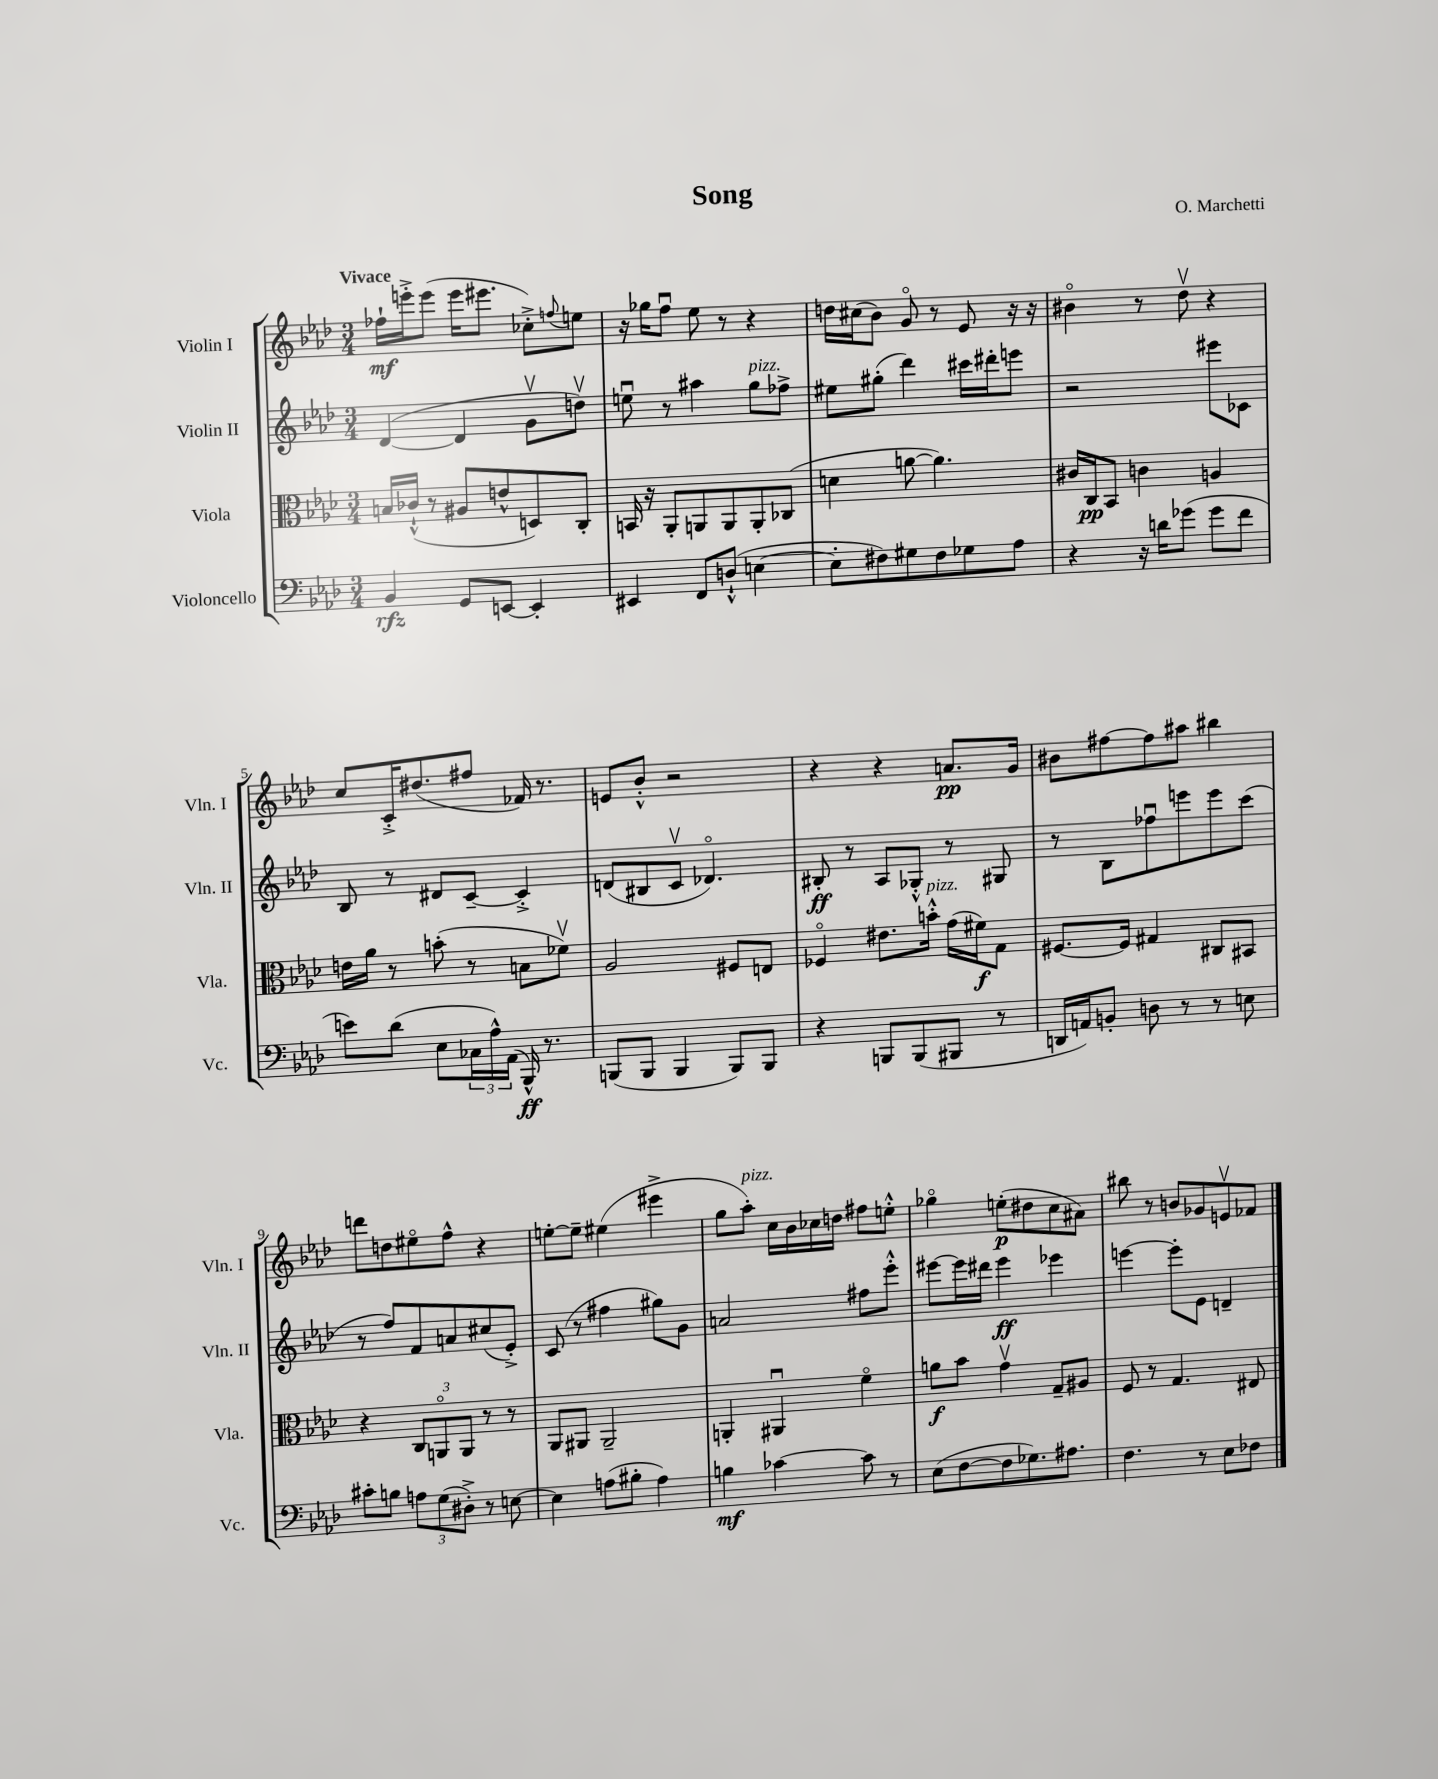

**kern	**kern	**kern	**kern
*staff4	*staff3	*staff2	*staff1
*clefF4	*clefC3	*clefG2	*clefG2
*k[b-e-a-d-]	*k[b-e-a-d-]	*k[b-e-a-d-]	*k[b-e-a-d-]
*M3/4	*M3/4	*M3/4	*M3/4
4BB-	16B	([4d-	16ff-`
.	(16c-`^^	.	16eee'^
.	8r	.	(8eee
8GG	8A#	4d-]	16eee
.	.	.	8.eee#
[8EE	8e^^	.	.
4EE']	8D)	8gv	8cc-'^)
.	.	.	8qqff
.	8C'	8ddv)	8ee
=	=	=	=
4EE#	16BB	8eeu	16r
.	16r	.	16gg-
.	8AA-'	8r	8ffu
8FF	8AA	4aa#	8ee-
(8D`^^	8AA	.	8r
[4E	8AA'	8gg	4r
.	(8C-	8ff-^	.
=	=	=	=
8E']	4d	8ee#	16dd
.	.	.	(16cc#
8F#)	.	(8gg#'	8b-)
8G#	[8a	4ddd-)	8go
8F#	4.a])	.	8r
8G-	.	16ccc#	8e-
.	.	16ddd#'	.
8A-	.	8eee	16r
.	.	.	16r
=	=	=	=
4r	16c#	2r	4b#o
.	16C	.	.
.	8BB-	.	.
16r	4c	.	8r
16d	.	.	.
(8g-	.	.	8dd-v
8g-	4A	8eee#	4r
8f	.	8c-	.
=	=	=	=
8e)	16e	8B-	8cc
.	16a-	.	.
(8d-	8r	8r	16c'^
.	.	.	(8.dd#
8E-	(8b'	8d#	.
24C-	8r	[8c~	8ff#
24A-^^)	.	.	.
(24AA-	.	.	.
16BBB-^^)	8B	4c'^]	16f-)
8.r	.	.	8.r
.	8f-v)	.	.
=	=	=	=
(8BBB	2A-	(8d	8e
8BBB	.	8B#	8b-'^^
4BBB	.	8cv	2r
.	.	4.d-o)	.
8BBB)	8F#	.	.
8BBB	8E	.	.
=	=	=	=
4r	4F-o	8B#'	4r
.	.	8r	.
8BBB	8.e#	8A-	4r
(8BBB	.	8G-'^^	.
.	16b'^^	.	.
8BBB#	(16g	8r	8.a
.	16f#)	.	.
8r	8G	8G#	.
.	.	.	16g
=	=	=	=
16DD	[8.F#	8r	8b#
16AA)	.	.	.
8BB'	.	8B-	[8ff#
.	16F#]	.	.
8D	4G#	8ff-u	8ff#]
8r	.	8eee	8aa#
8r	8C#	8eee	4bb#
8E	8BB#	(8ccc	.
=	=	=	=
8c#'	4r	8r	8ddd
8B	.	8ff)	8dd
12A	12C	8f	8ee#o
(12G	12AAo	.	.
.	.	8a	8ff^^
12D#'^)	12AA	.	.
8r	8r	(8cc#	4r
[8E	8r	8e-'^)	.
=	=	=	=
4E]	8AA-	(8c	[8ee'
.	8AA#	8r	8ee~]
(8A	2AA#~	4ff#	(4ee#
8B#'	.	.	.
4A)	.	8gg#)	4eee#^
.	.	8g	.
=	=	=	=
4B	4AA'	2a	8gg
.	.	.	8aa-')
[4c-	4AA#u	.	16cc
.	.	.	16b-
.	.	.	16cc-
.	.	.	16dd
8c-]	4fo	8ff#	8ff#
8r	.	8eee-'^^	8ee'^^
=	=	=	=
(8E-	8a	[8eee#	4gg-o
[8F	8b-	16eee#]	.
.	.	16ddd#	.
8F]	4gv	4eee#	(8ee'
8.G-)	.	.	8dd#
.	8G~	4eee-	8cc
8.A#	.	.	.
.	8A#	.	8a#)
=	=	=	=
4.F	8F	[4eee	8bb#
.	8r	.	8r
.	4.G	8eee']	8b
8r	.	8e-	8g-
8E-	.	4d~	8ev
8F-	8E#	.	8f-
==	==	==	==
*-	*-	*-	*-
